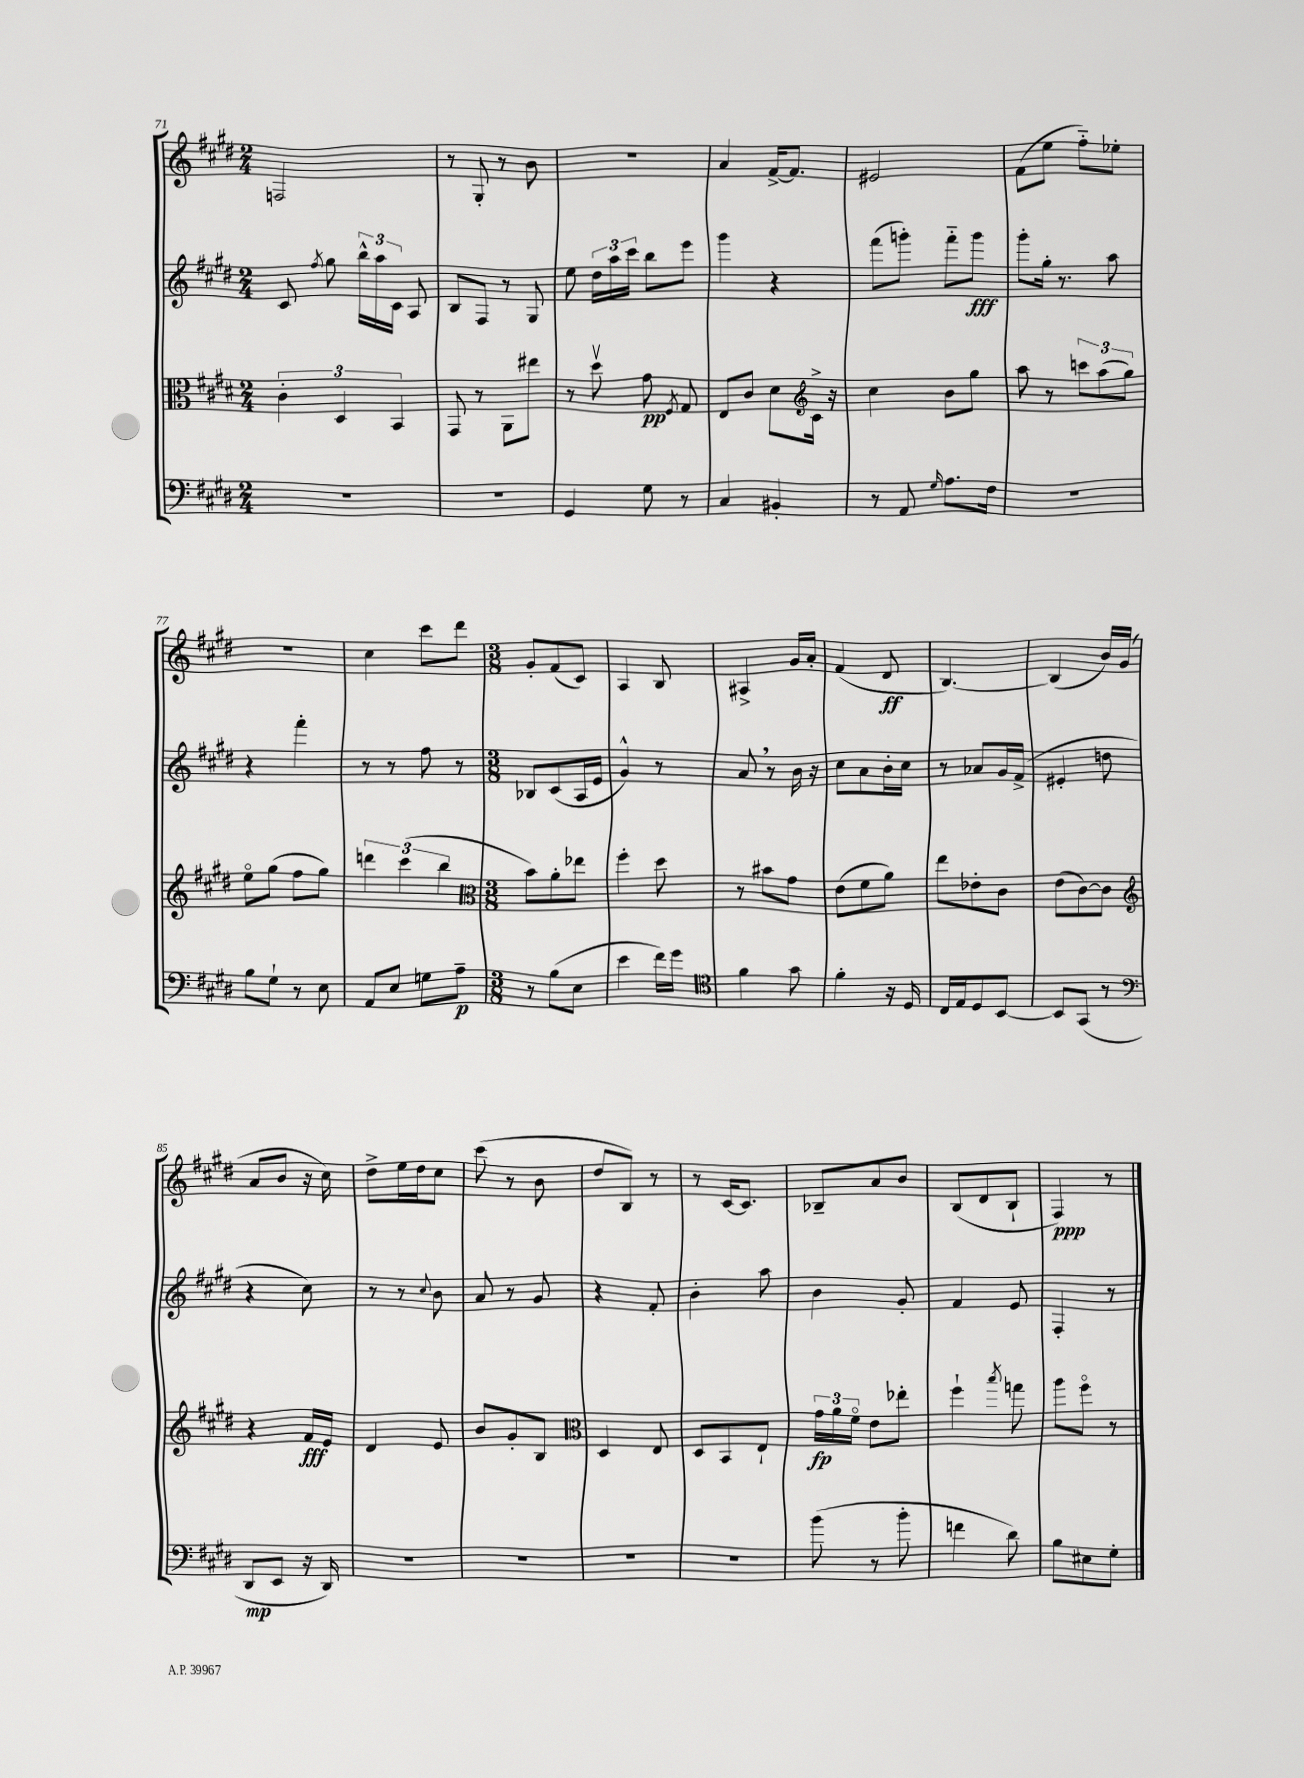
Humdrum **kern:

**kern	**dynam	**kern	**dynam	**kern	**dynam	**kern	**dynam
*part4	*part4	*part3	*part3	*part2	*part2	*part1	*part1
*staff4	*staff4	*staff3	*staff3	*staff2	*staff2	*staff1	*staff1
*clefF4	*	*clefC3	*	*clefG2	*	*clefG2	*
*k[f#c#g#d#]	*	*k[f#c#g#d#]	*	*k[f#c#g#d#]	*	*k[f#c#g#d#]	*
*M2/4	*	*M2/4	*	*M2/4	*	*M2/4	*
=71	=71	=71	=71	=71	=71	=71	=71
2r	.	6c#'\	.	8c#/	.	2Fn/	.
.	.	.	.	8qff#/	.	.	.
.	.	.	.	8gg#\	.	.	.
.	.	6D#/	.	.	.	.	.
.	.	.	.	24bb^^\LL	.	.	.
.	.	.	.	24aa\	.	.	.
.	.	6BB/	.	24c#\JJ	.	.	.
.	.	.	.	8A/	.	.	.
=72	=72	=72	=72	=72	=72	=72	=72
2r	.	8GG#/	.	8B/L	.	8r	.
.	.	8r	.	8F#/J	.	8G#'/	.
.	.	8AA\L	.	8r	.	8r	.
.	.	8ee#X\J	.	8G#/	.	8b\	.
=73	=73	=73	=73	=73	=73	=73	=73
4GG#/	.	8r	.	8ee\	.	2r	.
.	.	8dd#v\	.	24dd#\LL	.	.	.
.	.	.	.	24aa\	.	.	.
.	.	.	.	24ccc#\JJ	.	.	.
8G#\	.	8g#\	pp	8bb\L	.	.	.
.	.	8qF#/	.	.	.	.	.
8r	.	8G#/	.	8eee\J	.	.	.
=74	=74	=74	=74	=74	=74	=74	=74
4C#/	.	8E/L	.	4ggg#\	.	4a/	.
.	.	8c#/J	.	.	.	.	.
4BB#X'/	.	8d#\L	.	4r	.	[16f#^/KL	.
.	.	.	.	.	.	8.f#/J]	.
.	.	16c#^\Jk	.	.	.	.	.
.	.	16r	.	.	.	.	.
=75	=75	=75	=75	=75	=75	=75	=75
*	*	*clefG2	*	*	*	*	*
8r	.	4cc#\	.	(8fff#\L	.	2e#X/	.
8AA/	.	.	.	8gggn'\J)	.	.	.
16qqG#/	.	.	.	.	.	.	.
8.A\L	.	8b\L	.	8fff#\L	.	.	.
.	.	8gg#\J	.	8ggg\J	fff	.	.
16F#\Jk	.	.	.	.	.	.	.
=76	=76	=76	=76	=76	=76	=76	=76
2r	.	8aa\	.	8ggg#'\L	.	(8f#\L	.
.	.	8r	.	16gg#'\Jk	.	8ee\J	.
.	.	.	.	8.r	.	.	.
.	.	12cccn\L	.	.	.	8ff#\L)	.
.	.	(12aa\	.	.	.	.	.
.	.	.	.	8aa\	.	8ee-X'\J	.
.	.	12gg#\J)	.	.	.	.	.
!!LO:LB:g=z
=77	=77	=77	=77	=77	=77	=77	=77
8B\L	.	8ee\L	.	4r	.	2r	.
8G#`\J	.	(8gg#\J	.	.	.	.	.
8r	.	8ff#\L	.	4fff#'\	.	.	.
8E\	.	8gg#\J)	.	.	.	.	.
=78	=78	=78	=78	=78	=78	=78	=78
8AA/L	.	6dddn\	.	8r	.	4cc#\	.
8E/J	.	.	.	8r	.	.	.
.	.	(6ccc#\	.	.	.	.	.
8Gn\L	.	.	.	8ff#\	.	8ccc#\L	.
.	.	6bb\	.	.	.	.	.
8A~\J	p	.	.	8r	.	8ddd#\J	.
=79	=79	=79	=79	=79	=79	=79	=79
*	*	*clefC3	*	*	*	*	*
*M3/8	*	*M3/8	*	*M3/8	*	*M3/8	*
8r	.	8b\L)	.	8B-X/L	.	8g#'/L	.
(8B\L	.	8a'\	.	(8c#/	.	(8f#/	.
8E\J	.	8ee-X\J	.	16A/L	.	8c#/J)	.
.	.	.	.	16e/JJ	.	.	.
=80	=80	=80	=80	=80	=80	=80	=80
4e\	.	4ff#'\	.	4g#^^/)	.	4A/	.
16f#\LL)	.	8dd#\	.	8r	.	8B/	.
16g#\JJ	.	.	.	.	.	.	.
=81	=81	=81	=81	=81	=81	=81	=81
*clefC4	*	*	*	*	*	*	*
4f#\	.	8r	.	8a,/	.	4A#X^/	.
.	.	8b#X\L	.	8r	.	.	.
8g#\	.	8g#\J	.	16b\	.	16g#/LL	.
.	.	.	.	16r	.	16a'/JJ	.
=82	=82	=82	=82	=82	=82	=82	=82
4f#'\	.	(8e\L	.	8cc#\L	.	(4f#/	.
.	.	8f#\	.	8a\	.	.	.
16r	.	8a\J)	.	16b'\L	.	8d#/	ff
16D#/	.	.	.	16cc#\JJ	.	.	.
=83	=83	=83	=83	=83	=83	=83	=83
16C#/LL	.	8ee\L	.	8r	.	[4.B/)	.
16E/J	.	.	.	.	.	.	.
8D#/	.	8e-X'\	.	8a-X/L	.	.	.
[8BB/J	.	8c#\J	.	16g#/L	.	.	.
.	.	.	.	(16f#^/JJ	.	.	.
=84	=84	=84	=84	=84	=84	=84	=84
8BB/L]	.	(8e\L	.	4e#X'/	.	(4B/]	.
(8GG#/J	.	[8c#\)	.	.	.	.	.
8r	.	8c#\J]	.	8ddn\	.	16b/LL)	.
.	.	.	.	.	.	(16g#/JJ	.
!!LO:LB:g=z
=85	=85	=85	=85	=85	=85	=85	=85
*clefF4	*	*clefG2	*	*	*	*	*
8DD#/L	mp	4r	.	4r	.	8a/L	.
8EE/J	.	.	.	.	.	8b/J	.
16r	.	16f#/LL	fff	8cc#\)	.	16r	.
16DD#/)	.	16e/JJ	.	.	.	16cc#\)	.
=86	=86	=86	=86	=86	=86	=86	=86
4.r	.	4d#/	.	8r	.	8dd#^\L	.
.	.	.	.	8r	.	16ee\L	.
.	.	.	.	.	.	16dd#\J	.
.	.	.	.	8qqcc#/	.	.	.
.	.	8e/	.	8b\	.	8cc#\J	.
=87	=87	=87	=87	=87	=87	=87	=87
4.r	.	8b/L	.	8a/	.	(8ccc#\	.
.	.	8g#'/	.	8r	.	8r	.
.	.	8B/J	.	8g#/	.	8b\	.
=88	=88	=88	=88	=88	=88	=88	=88
*	*	*clefC3	*	*	*	*	*
4.r	.	4D#/	.	4r	.	8dd#/L	.
.	.	.	.	.	.	8B/J)	.
.	.	8E/	.	8f#'/	.	8r	.
=89	=89	=89	=89	=89	=89	=89	=89
4.r	.	8D#/L	.	4b'\	.	8r	.
.	.	8BB/	.	.	.	[16c#/KL	.
.	.	.	.	.	.	8.c#/J]	.
.	.	8E`/J	.	8aa\	.	.	.
=90	=90	=90	=90	=90	=90	=90	=90
(8b\	.	24g#\LL	fp	4b\	.	8B-X~/L	.
.	.	24a\	.	.	.	.	.
.	.	24f#\JJ	.	.	.	.	.
8r	.	8e\L	.	.	.	8a/	.
8b'\	.	8ee-X'\J	.	8g#'/	.	8b/J	.
=91	=91	=91	=91	=91	=91	=91	=91
4fn\	.	4ff#`\	.	4f#/	.	(8B/L	.
.	.	.	.	.	.	8d#/	.
.	.	8qbb/	.	.	.	.	.
8d#\)	.	8ggn\	.	8e/	.	8B`/J	.
=92	=92	=92	=92	=92	=92	=92	=92
8B\L	.	8aa\L	.	4F#'/	.	4F#/)	ppp
8E#X\	.	8ff#\J	.	.	.	.	.
8G#'\J	.	8r	.	8r	.	8r	.
==	==	==	==	==	==	==	==
*-	*-	*-	*-	*-	*-	*-	*-
